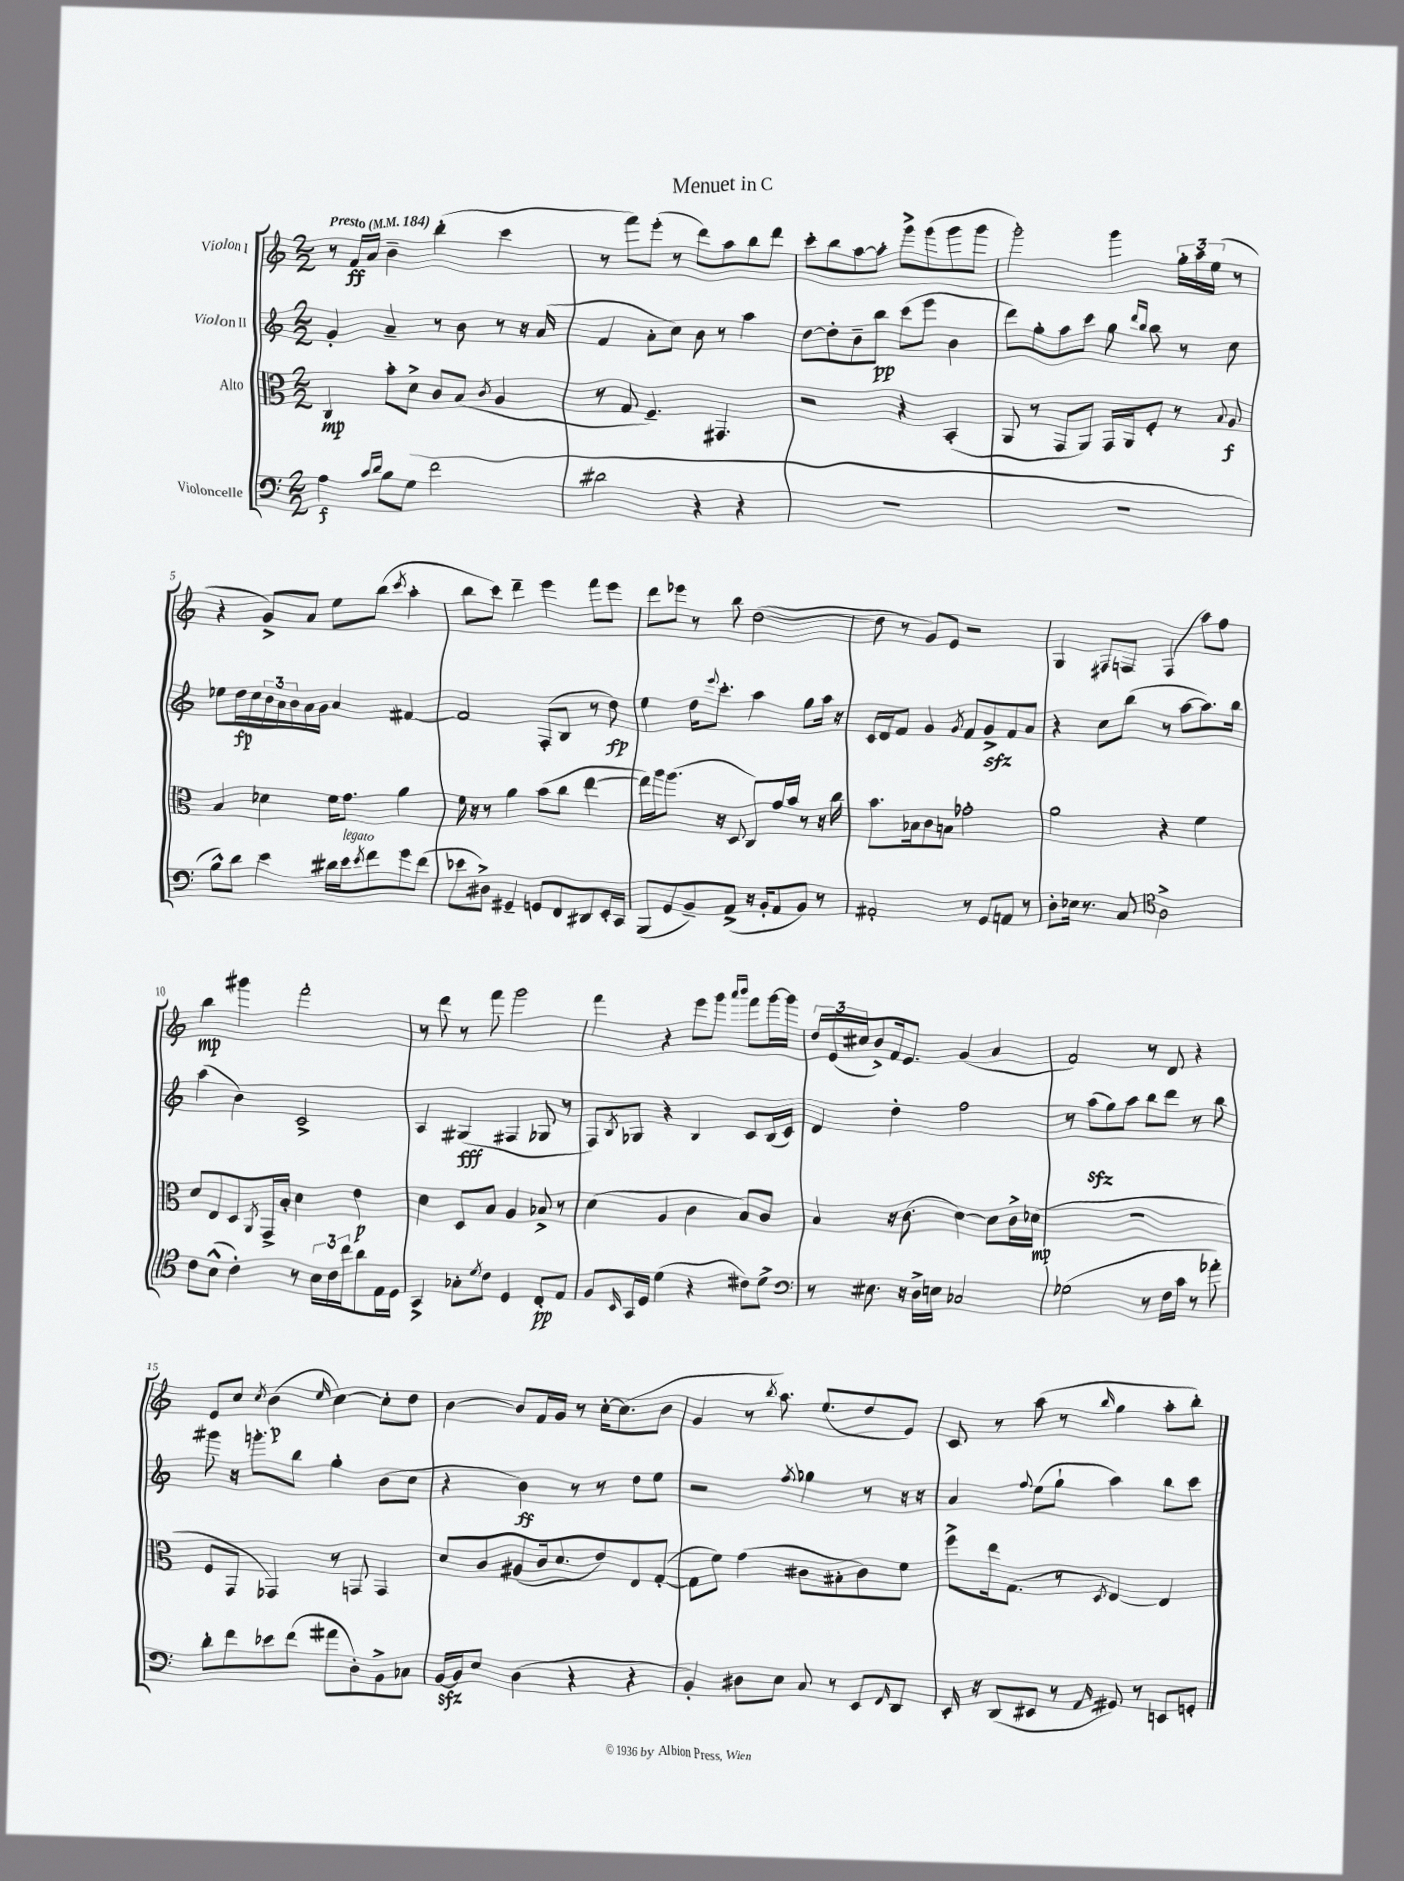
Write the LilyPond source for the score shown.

\header { title = "Menuet in C" }
<<
\new StaffGroup <<
\new Staff = "s0" \with { instrumentName = "Violon I" } {
    \clef treble \key c \major \numericTimeSignature \time 2/2 \tempo "Presto" 4 = 184
    r8 f'16\ff a'16 b'4-- b''4-.( c'''4 |
    r8 f'''8) e'''8-.( r8 d'''8) a''8 b''8 d'''8 |
    c'''8-. b''8 a''8~ a''8-. g'''8-> g'''8( g'''8 g'''8 |
    g'''2-.) g'''4 \tuplet 3/2 { g''16-. a''16 e''16( } r8 |
    r4 g'8->) a'8 e''8 b''8( \acciaccatura { c'''8 } a''4-. |
    b''8 c'''8) d'''4-- e'''4 f'''8 e'''8 |
    d'''8 ees'''8 r8 b''8 d''2~( |
    d''8 r8 g'8) e'8 r2 |
    g4 fis8 f8 f4( a''8) f''8 |
    b''4\mp gis'''4 f'''2-. |
    r8 d'''8 r8 f'''8 g'''2 |
    f'''4 r4 e'''8 g'''8 \grace { a'''16 b'''16 } f'''8 g'''16~ g'''16 |
    \tuplet 3/2 { d''16 e'16( cis''16 } b'8->) f'16 e'8. g'4( a'4 |
    f'2) r8 d'8 r4 |
    e'8 c''8 \acciaccatura { c''8 } b'4\p( \grace { e''16 } c''4~) c''8-. d''8 |
    b'4~ b'8 f'16 g'16 r8 c''16~-. c''8.( b'8 |
    g'4 r8 \acciaccatura { b''8 } a''8.) e''8.( d''8 e'8) |
    c'8 r8 a''8( r8 \grace { b''16 } g''4 a''8-. b''8-.) \bar "|." |
}
\new Staff = "s1" \with { instrumentName = "Violon II" } {
    \clef treble \key c \major \numericTimeSignature \time 2/2
    g'4-. a'4-- r8 b'8 r8 r16 a'16( |
    f'4 a'8-. c''8) b'8 r8 a''4 |
    d''8~ d''8-. b'8-- b''8\pp c'''8( e'''8 b'4 |
    d'''8) g''8-. a''8 c'''8 g''8 \grace { d'''16 b''16 } b''8 r8 c''8 |
    ees''8 d''16\fp c''16 \tuplet 3/2 { b'16 a'16 b'16 } a'16 g'16 a'4 fis'4~ |
    fis'2 f8-.( b8 r8 d''8\fp) |
    e''4 d''16 \appoggiatura { e'''8 } c'''8.-. a''4 g''8 a''16 r16 |
    c'16 d'16 f'8 g'4 \acciaccatura { g'8 } f'8 g'8->\sfz f'8 a'8 |
    r4 c''8 b''8( r8 a''8~ a''8.) b''16 |
    a''4( b'4) c'2-> |
    a4 gis4\fff( fis4 ges8 r8 |
    f8) \acciaccatura { b8 } ges8 r4 b4 c'8 b16( c'16) |
    d'4 d''4-. f''2 |
    r8 a''8\sfz( g''8) a''8 b''8 d'''8 r8 b''8 |
    gis'''8 r16 g'''8.-. b''8 g''4-. b'8( c''8 |
    r4 b'4\ff) r8 r8 d''8 e''8 |
    r2 \acciaccatura { f''8 } ges''4 r8 r16 r16 |
    a'4 \appoggiatura { f''8 } e''8( g''8-! a''4) b''8 c'''8 \bar "|." |
}
\new Staff = "s2" \with { instrumentName = "Alto" } {
    \clef alto \key c \major \numericTimeSignature \time 2/2
    c4\mp b'8-. d'8-> c'8 b8( \acciaccatura { c'8 } a4 |
    r8 g8 f4.--) gis,4. |
    r2 r4 b,4-.( |
    a,8 r8 g,8 a,8) g,16 a,16 f8-. r8 \appoggiatura { b8 } a8\f |
    b4 des'4 f'16 g'8. a'4 |
    f'16 r16 r8 a'4 b'8( c''8 e''4~ |
    e''16) a''16 a''8.( r16 d8 c8) g'16 b'16 r8 r16 c''16 |
    b'8. bes16 c'8 b8 ges'2-. |
    a'2 r4 f'4 |
    d'8 e8 d8 \acciaccatura { a,8 } g,16-> b16-. d'4 e'4\p |
    d'4 d8 b8 a4 bes8-> r8 |
    d'4( a4 c'4 b8) c'8 |
    b4 r16 c'8.( d'4~) d'8 c'16-> des'16\mp( |
    R1 |
    f8 g,8 ges,4) r8 g,8 g,4 |
    d'8 c'8 ais8( c'16 d'8. e'8) e8 g8~-.( |
    g8 f'8) g'4( cis'8 bis8-. cis'8) f'8 |
    f''8-> e''16 g8.( r8 \acciaccatura { d8 } e4~) e4 \bar "|." |
}
\new Staff = "s3" \with { instrumentName = "Violoncelle" } {
    \clef bass \key c \major \numericTimeSignature \time 2/2
    a4\f \grace { c'16 d'16 } b8 g8( f'2 |
    dis'2 r4 r4 |
    R1 |
    R1 |
    b8-^) d'8 e'4 dis'16 e'16^\markup { \italic "legato" } \acciaccatura { e'8 } f'8 g'8 f'8( |
    ees'8 dis8->) gis,4-- g,8 f,8 dis,8 e,16-. c,16 |
    b,,8( g,8 b,8--) a,8->( r16 b,16-. a,8 b,8) r8 |
    ais,2-. r8 g,8 a,8 r8 |
    d8-. ees16 r8. c8 \clef tenor a2-> |
    c'8 b8-^( c'4-.) r8 \tuplet 3/2 { b16 c'16 c''16 } a'8 e16 d16 |
    g,4-> ges8-. \acciaccatura { d'8 } c'8 d4 c8-.\pp e8 |
    f8 \grace { b,16 } g,16 d16 d'4( r4 cis'8) d'8-> |
    \clef bass r8 eis8. r16 d16-> e16 ces2 |
    ges2( r8 f16 c'16 r8 aes'8-.) |
    d'8-. f'8 ees'8 f'8( ais'8 d8-.) b,8-> ces8 |
    b,16~\sfz b,16 e8 d4( r4 r4 |
    b,4-.) dis8 e8 c8 r8 e,8 \grace { f,16 } d,8 |
    e,16-. r16 d,8( eis,8 r8 \grace { a,16 } gis,8) r8 e,8 g,8-. \bar "|." |
}
>>
>>
